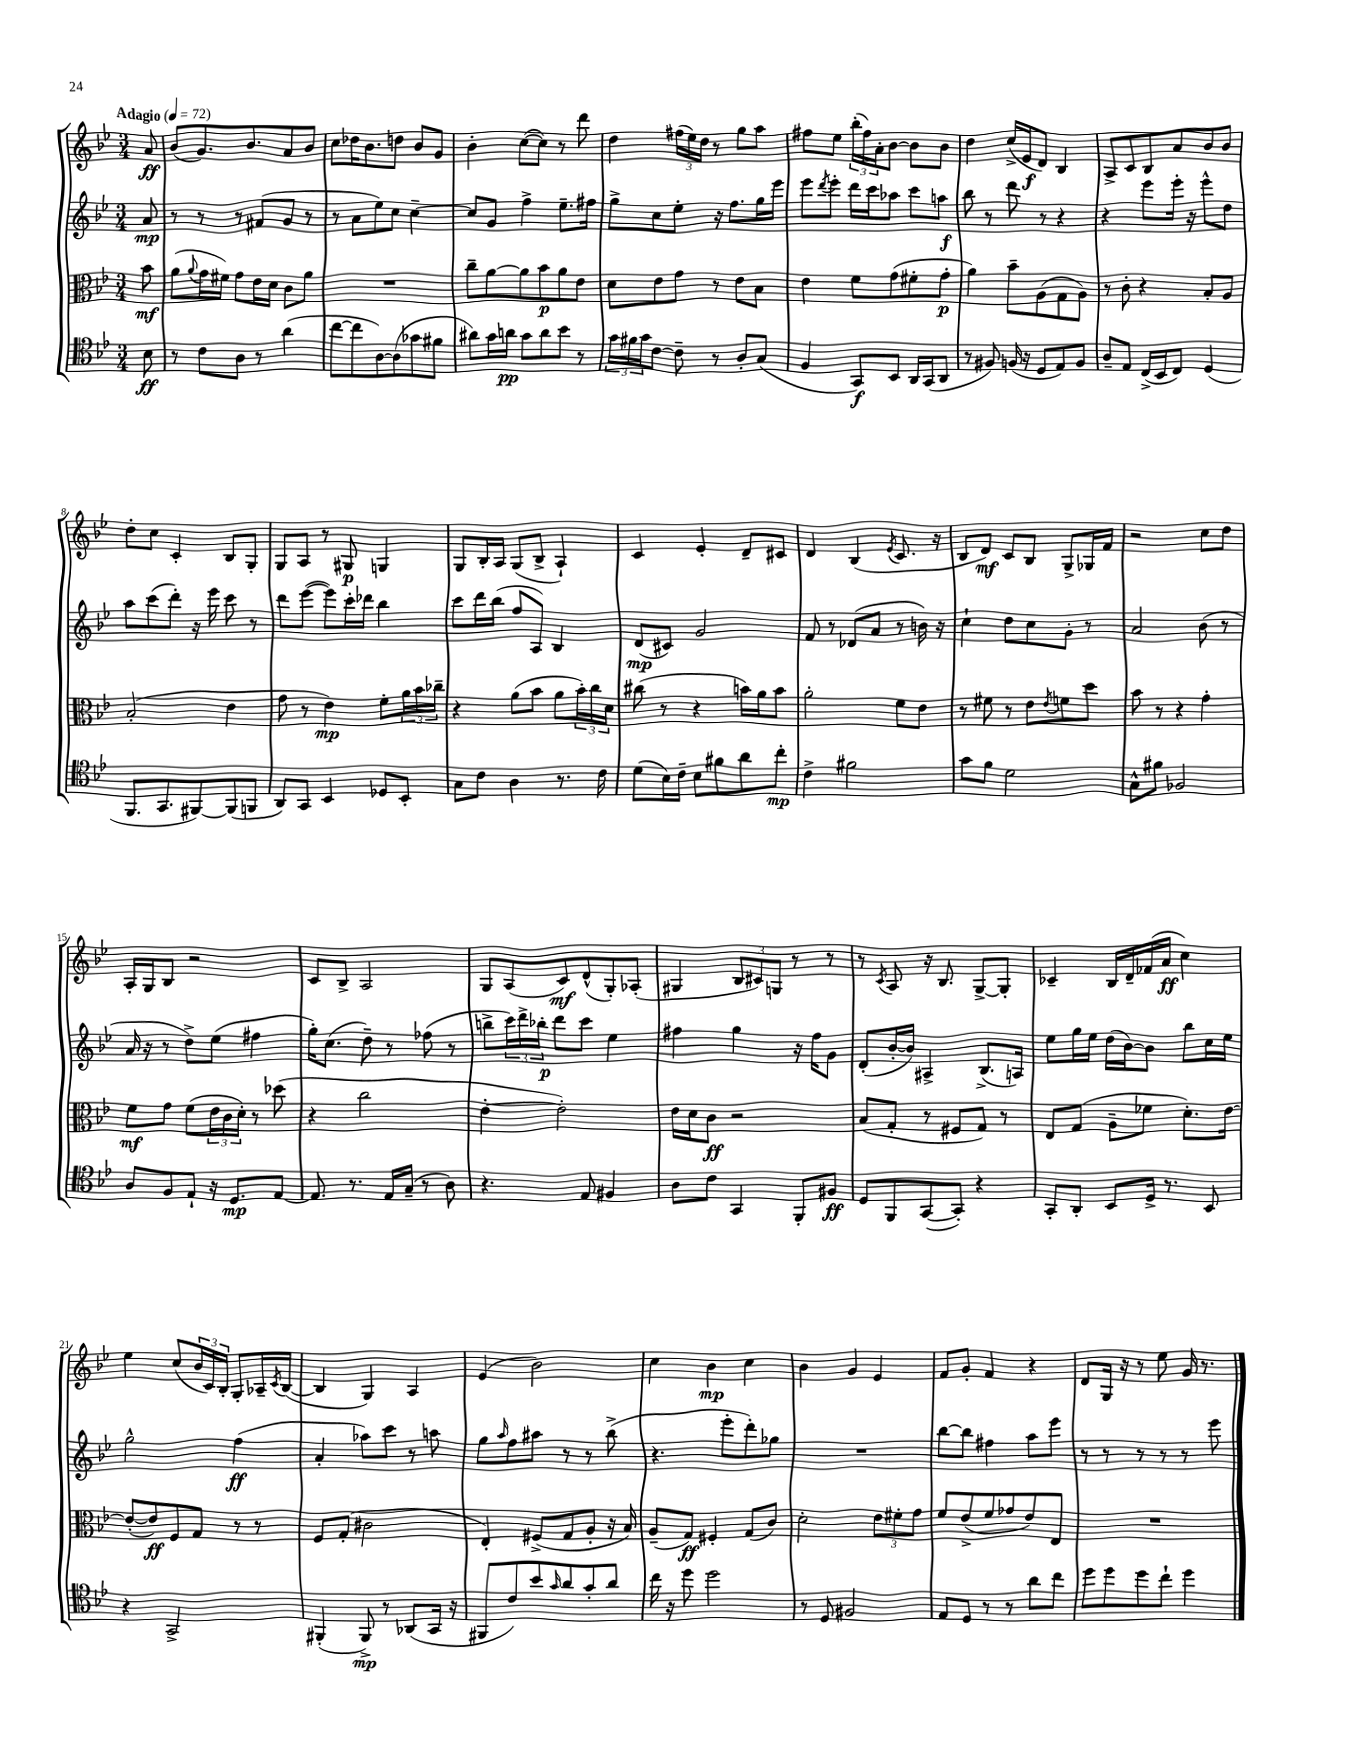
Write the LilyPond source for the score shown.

<<
\new StaffGroup <<
\new Staff = "s0" {
    \clef treble \key bes \major \numericTimeSignature \time 3/4 \partial 8 \tempo "Adagio" 4 = 72
    a'8\ff |
    bes'8( g'8.) bes'8. a'8 bes'8 |
    c''8 des''16 bes'8. d''8 bes'8 g'8 |
    bes'4-. c''8~( c''8) r8 d'''8 |
    d''4 \tuplet 3/2 { fis''16( ees''16) d''16 } r8 g''8 a''8 |
    fis''8 ees''8 \tuplet 3/2 { bes''16-.( fis''16) a'16-. } bes'8~ bes'8 bes'8 |
    d''4 c''16->( ees'16\f d'8) bes4 |
    a8-> c'8 bes8 a'8 bes'8 bes'8 |
    d''8-. c''8 c'4-. bes8 g8-. |
    g8 a8 r8 gis8\p g4 |
    g8 bes16-. a16 g8( bes8-> a4-!) |
    c'4 ees'4-. d'8-- cis'8 |
    d'4 bes4( \acciaccatura { ees'8 } c'8. r16 |
    bes8 d'8\mf) c'8 bes8 g8-> ges16 f'16 |
    r2 c''8 d''8 |
    a16-. g16 bes8 r2 |
    c'8 bes8-> a2 |
    g8 a8( c'8\mf) d'8-^( g8-.) aes8-.( |
    gis4 \tuplet 3/2 { bes8 cis'8) g8 } r8 r8 |
    r8 \acciaccatura { c'8 } a8 r16 bes8. g8~-> g8-. |
    ces'4-- bes16 d'16-- fes'16( a'16\ff c''4) |
    ees''4 c''8( \tuplet 3/2 { bes'16 c'16) bes16-. } g8-. aes16-- \acciaccatura { c'8 } bes16~( |
    bes4 g4) a4 |
    ees'4( bes'2) |
    c''4 bes'4\mp c''4 |
    bes'4 g'4 ees'4 |
    f'8 g'8-. f'4 r4 |
    d'8 g16 r16 r8 ees''8 g'16 r8. \bar "|." |
}
\new Staff = "s1" {
    \clef treble \key bes \major \numericTimeSignature \time 3/4 \partial 8
    a'8\mp |
    r8 r8 r8 fis'8( g'8 r8 |
    r8 a'8 ees''8) c''8 c''4~-- |
    c''8 g'8 f''4-> ees''8.-- fis''16 |
    g''8-> c''8 ees''8-. r16 f''8. g''16 ees'''16 |
    ees'''8 \acciaccatura { d'''8 } ees'''8-. d'''16 c'''16 aes''8 c'''8 a''8\f |
    bes''8 r8 d'''8 r8 r4 |
    r4 ees'''8 ees'''16-. r16 ees'''8-^ d''8 |
    a''8 c'''8( d'''8-.) r16 ees'''16 c'''8 r8 |
    d'''8 ees'''8~( ees'''8) c'''16-. des'''16 bes''4 |
    c'''8 d'''16 bes''16( f''8 a8) bes4 |
    d'8\mp( cis'8) g'2 |
    f'8 r8 des'8( a'8 r8 b'16) r16 |
    c''4-! d''8 c''8 g'8-. r8 |
    a'2 bes'8( r8 |
    a'16 r16 r8 d''8->) ees''8( fis''4 |
    g''16-.) c''8.( d''8--) r8 fes''8( r8 |
    b''8-> \tuplet 3/2 { c'''16) d'''16-> bes''16-.\p } d'''8 c'''8 ees''4 |
    fis''4 g''4 r16 fis''16 g'8 |
    d'8-.( bes'16~-. bes'16) ais4-> bes8.->( a16) |
    ees''8 g''16 ees''16 d''16( bes'16~) bes'8 bes''8 c''16 ees''16 |
    g''2-^ f''4\ff( |
    a'4-. aes''8) c'''8 r8 a''8 |
    g''8 \grace { a''16 } f''8 ais''8 r8 r8 bes''8->( |
    r4. ees'''8-. d'''8-.) ges''8 |
    R2. |
    bes''8~ bes''8 fis''4 a''8 ees'''8 |
    r8 r8 r8 r8 r8 ees'''8 \bar "|." |
}
\new Staff = "s2" {
    \clef alto \key bes \major \numericTimeSignature \time 3/4 \partial 8
    bes'8\mf |
    a'8( \appoggiatura { a'8 } g'16 fis'16) g'8 ees'16 d'16 c'8 a'8 |
    R2. |
    c''8-- a'8~ a'8 bes'8\p a'8 ees'8 |
    d'8 ees'8 g'8 r8 ees'8 bes8 |
    ees'4 f'8 g'8( fis'8-. g'8-.\p |
    a'4) bes'8-- a8( g8 a8) |
    r8 c'8-. r4 bes8-. a8 |
    bes2-.( ees'4 |
    g'8 r8 ees'4\mp) f'8-. \tuplet 3/2 { a'16 bes'16 ces''16-- } |
    r4 a'8( bes'8 a'8 \tuplet 3/2 { bes'16-.) c''16 d'16 } |
    cis''8( r8 r4 b'16) a'16 b'8 |
    a'2-. f'8 ees'8 |
    r8 fis'8 r8 ees'8 \acciaccatura { ees'8 } f'8 d''8 |
    bes'8 r8 r4 g'4-. |
    f'8\mf g'8 f'8( \tuplet 3/2 { ees'16 c'16 d'16-.) } r8 des''8( |
    r4 c''2 |
    ees'4~-. ees'2-.) |
    ees'16 d'16 c'8\ff r2 |
    bes8( g8-. r8 fis8 g8) r8 |
    ees8 g8( a8-- fes'8 d'8.-.) ees'16~ |
    ees'8~-.( ees'8\ff) f8 g8 r8 r8 |
    f8 g8-.( cis'2 |
    ees4-.) fis8->( g8 a8-. r16 bes16) |
    a8--( g8\ff) fis4-. g8( c'8) |
    d'2-. \tuplet 3/2 { ees'8 fis'8-. g'8 } |
    f'8 ees'8->( f'8 ges'8 ees'8) ees8 |
    R2. \bar "|." |
}
\new Staff = "s3" {
    \clef tenor \key bes \major \numericTimeSignature \time 3/4 \partial 8
    bes8\ff |
    r8 c'8 a8 r8 a'4( |
    c''8~ c''8 a8~) a8( ges'8 fis'8 |
    ais'8) g'16 a'16\pp g'8 a'8 bes'8 r8 |
    \tuplet 3/2 { g'16 fis'16 g'16 } c'8~ c'8-- r8 a8-. g8( |
    f4 g,8\f) bes,8 a,16 g,16( a,8 |
    r8 fis8) f16( r16 d8 ees8) f8 |
    a8-- ees8 c16->( bes,16 c8) d4( |
    f,8. g,8. fis,8~) fis,8( f,8 |
    a,8) g,8 bes,4 des8 bes,8-. |
    g8 c'8 a4 r8. c'16 |
    d'8( bes16) c'16-- bes8 fis'8 a'8 c''8-.\mp |
    c'4-> fis'2 |
    g'8 f'8 d'2 |
    g8-^ fis'8 fes2 |
    a8 f8 ees8-! r16 d8.\mp ees8~ |
    ees8. r8. ees16 g16--( r8 a8) |
    r4. ees8 fis4 |
    a8 c'8 g,4 f,8-. fis8\ff |
    d8 f,8 g,8~( g,8-.) r4 |
    g,8-. a,8-. bes,8 d16-> r8. bes,8 |
    r4 g,2-> |
    fis,4-.( fis,8->\mp) r8 aes,8( g,16 r16 |
    fis,8 c'8) bes'8 \grace { g'16 } a'8 g'8-. a'8 |
    c''16 r16 d''8 d''2 |
    r8 d8 fis2 |
    ees8 d8 r8 r8 a'8 c''8 |
    d''8 d''8 d''8 c''8-! d''4 \bar "|." |
}
>>
>>
